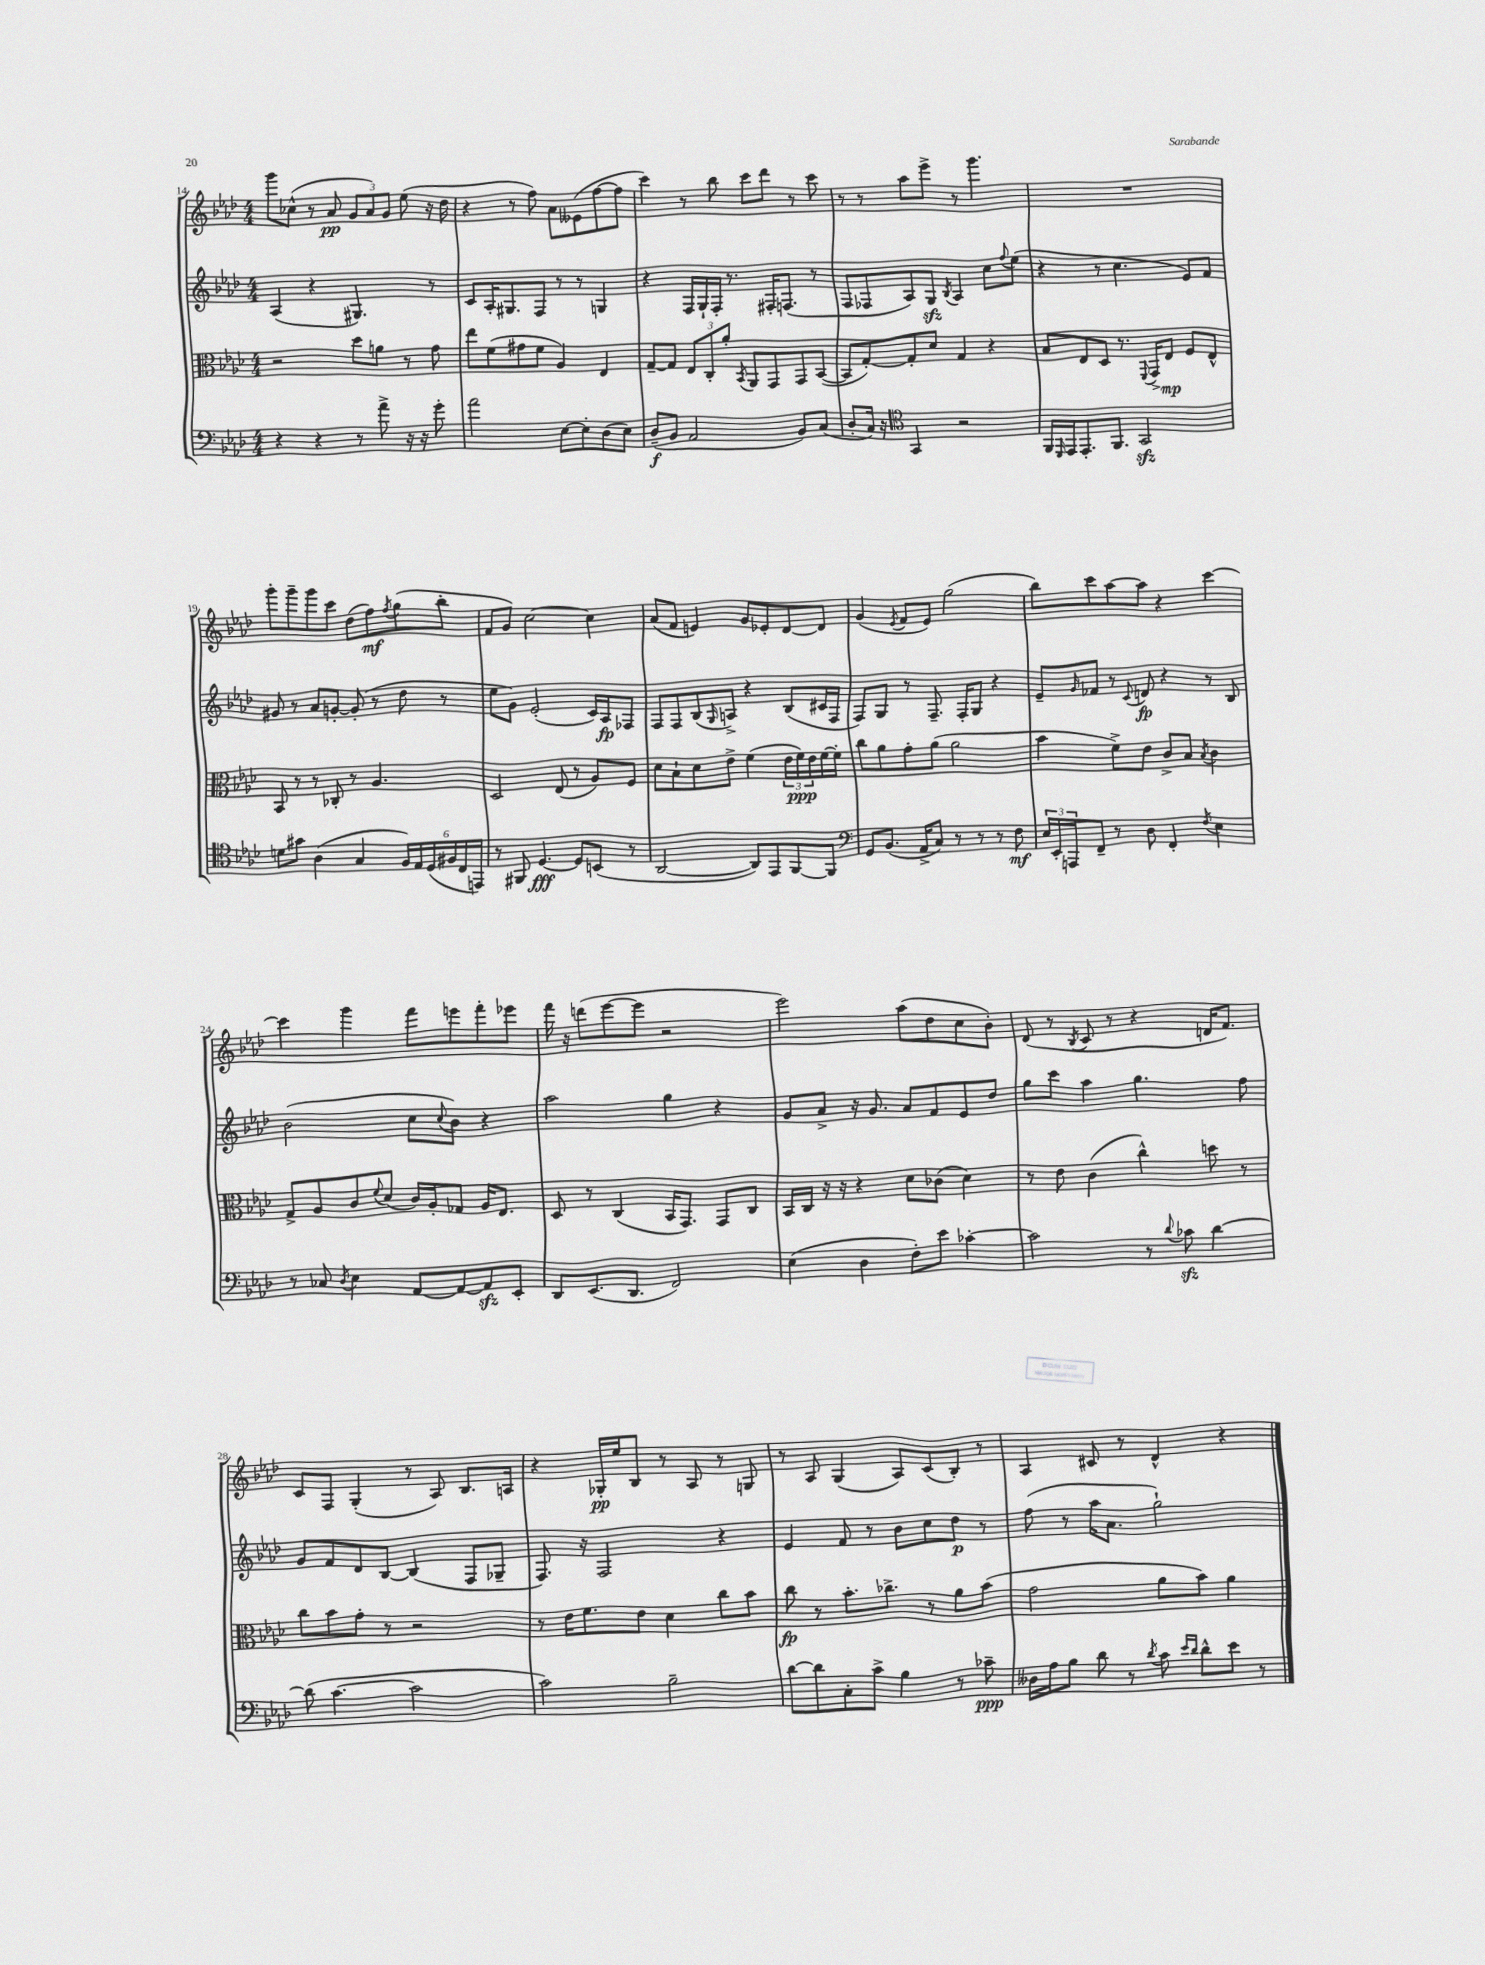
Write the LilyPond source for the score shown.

<<
\new StaffGroup <<
\new Staff = "s0" {
    \clef treble \key aes \major \numericTimeSignature \time 4/4
    g'''8 ces''8-^( r8 aes'8\pp \tuplet 3/2 { g'8 aes'8) g'8 } ees''8( r16 des''16 |
    r4 r8 f''8) aes'8 eeses'8( f''8~ f''8 |
    c'''4) r8 bes''8 c'''8 des'''8 r8 c'''8 |
    r8 r8 aes''8 ees'''8-> r8 g'''4. |
    R1 |
    g'''8-. g'''8-- g'''8 c'''8 des''8( f''8\mf) \acciaccatura { f''8 } g''8( bes''8-. |
    f'8 g'8) c''2~ c''4 |
    aes'8( f'8 e'4) g'8 ees'8-. des'8~ des'8 |
    g'4( \acciaccatura { ees'8 } f'8 ees'8) g''2( |
    bes''8) c'''8 aes''8~ aes''8 r4 c'''4~ |
    c'''4 g'''4 f'''8 e'''8 f'''8-. ees'''8 |
    f'''16 r16 d'''8( ees'''8~ ees'''8 r2 |
    ees'''2) aes''8( des''8 c''8 bes'8-.) |
    des'8( r8 \acciaccatura { bes8 } c'8 r8 r4 d'16 f'8.) |
    c'8 f8 g4-.( r8 aes8) bes8. a16 |
    r4 ges16-.\pp ees''16 bes8 r8 aes8 r8 g8 |
    r8 aes8 g4( aes8) c'8( bes8-.) r8 |
    aes4 cis'8 r8 des'4-^ r4 \bar "|." |
}
\new Staff = "s1" {
    \clef treble \key aes \major \numericTimeSignature \time 4/4
    aes4( r4 gis4.) r8 |
    c'8 aes16-. gis8. f8 r8 r8 g4 |
    r4 f16 g16-! f16-. r8. fis16-. f8.( r8 |
    f8 fes8 aes8) g8\sfz \acciaccatura { bes8 } aes4 c''8 \appoggiatura { f''8 } ees''8( |
    r4 r8 c''4. ees'8) f'8 |
    gis'8 r8 aes'8 g'8~-. g'8-.( r8 des''8 r8 |
    ees''8 g'8) ees'2-.( c'16) aes16\fp fes8 |
    f8 f8 bes8( \grace { g16 } a8->) r4 bes8( cis'16 f16 |
    f8) g8 r8 f8.-- f16-. g8 r4 |
    ees'8-- \grace { g'16 } fes'8 r8 \appoggiatura { c'8 } d'8\fp r4 r8 bes8 |
    bes'2( c''8 \appoggiatura { c''8 } bes'8) r4 |
    aes''2 g''4 r4 |
    g'8 aes'8-> r16 g'8. aes'8 f'8 ees'8 des''8 |
    g''8 c'''8 aes''4 g''4. f''8 |
    g'8 f'8 des'8 bes8~ bes4( f8 ges8-- |
    f8.) r16 f2 r4 |
    ees'4 f'8 r8 bes'8 c''8 des''8\p r8 |
    f''8( r8 aes''16 aes'8. g''2-!) \bar "|." |
}
\new Staff = "s2" {
    \clef alto \key aes \major \numericTimeSignature \time 4/4
    r2 des''8 a'8 r8 g'8 |
    ees''8 f'8( gis'8 f'8 aes4) ees4 |
    g8~-- g8 \tuplet 3/2 { ees8 c8-. aes'8-. } \acciaccatura { bes,8 } aes,8 g,8 g,8 bes,8~( |
    bes,8 g8~-.) g8-. des'8 g4 r4 |
    bes8 ees8 des8 r8. \appoggiatura { f,8 } g,16-> ees8\mp f8 ees8-^ |
    bes,8 r8 r8 ces8-. r8 aes4. |
    des2 ees8( r8 aes8) f8 |
    des'8 bes8-! des'8 ees'8-> f'4( \tuplet 3/2 { ees'16 f'16\ppp) ees'16 } f'16~ f'16-. |
    c''8 aes'8 g'8-. aes'8( aes'2 |
    bes'4 f'8->) ees'8 c'8-> bes8 \acciaccatura { bes8 } c'4 |
    g8-> aes8 c'8 \appoggiatura { f'8 } des'8( c'16) aes16-. ges8 aes16 ees8. |
    des8 r8 c4( bes,16 g,8.) g,8 c8 |
    bes,16 c16 r16 r16 r4 des'8 ces'8( des'4) |
    r8 ees'8 c'4( c''4-^) d''8 r8 |
    c''8 bes'8 g'8-. r8 r2 |
    r8 ees'16 f'8. ees'8 des'4 c''8 bes'8 |
    c''8\fp r8 bes'8.-. ces''8.-> r8 aes'8 bes'8( |
    g'2 aes'8 bes'8) aes'4 \bar "|." |
}
\new Staff = "s3" {
    \clef bass \key aes \major \numericTimeSignature \time 4/4
    r4 r4 r8 aes'8-> r16 r16 g'8-. |
    aes'2 ees8~ ees8-. des8( ees8) |
    des8--\f( bes,8 aes,2 bes,8) c8( |
    des8-. c16) r16 \clef tenor g,4 r2 |
    f,16 \grace { des,16 } ees,16 ees,8.-. f,8. g,2\sfz |
    d'8 gis'8 aes4( g4 \tuplet 6/4 { f16) ees16 des16( fis16 c16 e,16) } |
    r8 fis,8 des4.~\fff des8 b,8( r8 |
    aes,2~ aes,8) ees,8 f,8~ f,8 |
    \clef bass g,8 bes,8.( aes,16-> c8) r8 r8 r8 f8\mf |
    \tuplet 3/2 { ees16 ees,16-. a,,16 } f,8-- r8 des8 f,4-. \acciaccatura { f8 } ees4 |
    r8 ces8 \acciaccatura { des8 } ees4 aes,8~ aes,8~ aes,8\sfz ees,8-. |
    des,8 ees,8.( des,8. f,2) |
    ees4( des4 f8-.) ees'8 ces'4~-. |
    ces'2 r8 \appoggiatura { des'8 } ces'8\sfz des'4~ |
    des'8( c'4.~ c'2 |
    c'2) bes2-- |
    des'8~ des'8 c8-. c'8-> bes4 r8 ces'8--\ppp |
    deses16 aes16 bes8 des'8 r8 \acciaccatura { des'8 } c'8 \grace { ees'16 des'16 } des'8-^ ees'8 r8 \bar "|." |
}
>>
>>
\layout { \context { \Score currentBarNumber = #14 } }
